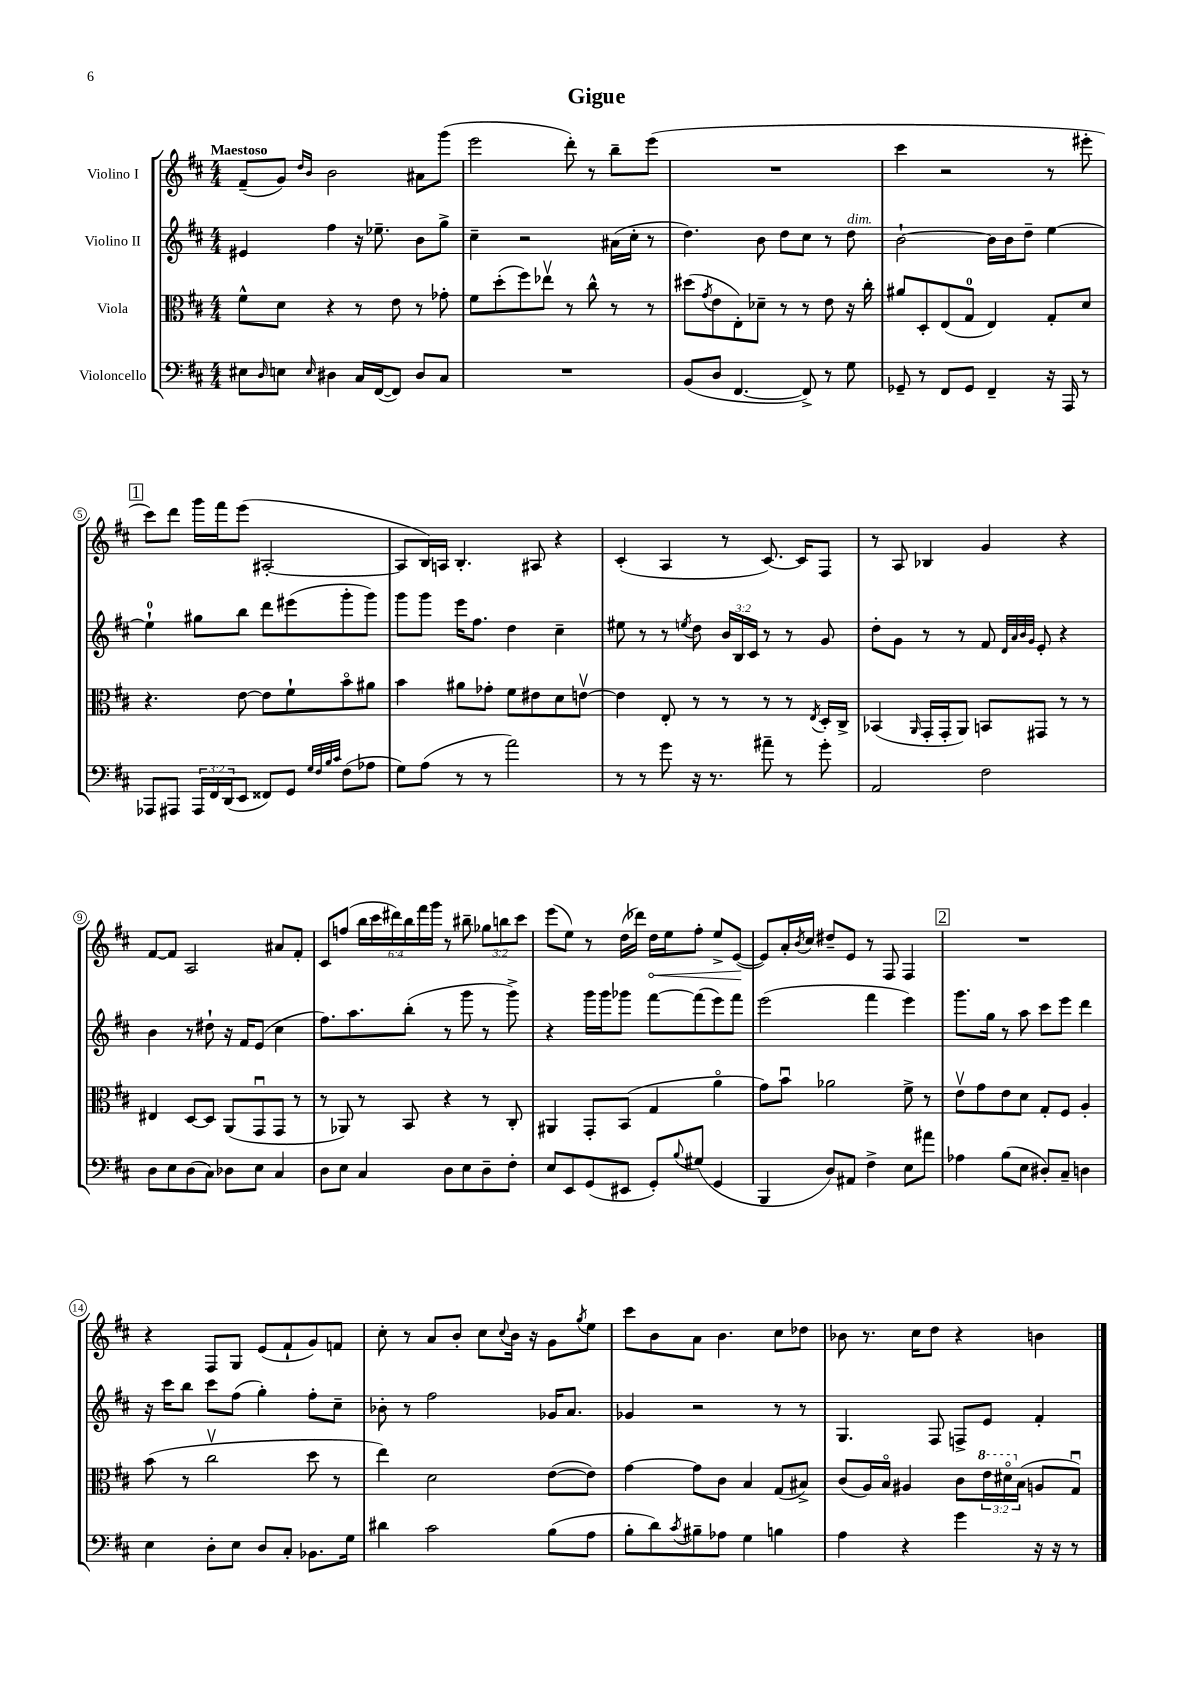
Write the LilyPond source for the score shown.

\header { title = "Gigue" }
<<
\new StaffGroup <<
\new Staff = "s0" \with { instrumentName = "Violino I" } {
    \clef treble \key d \major \numericTimeSignature \time 4/4 \override Staff.TupletNumber.text = #tuplet-number::calc-fraction-text \tempo "Maestoso"
    fis'8--( g'8) \grace { d''16 b'16 } b'2 ais'8 g'''8( |
    e'''2 d'''8-.) r8 b''8-- e'''8( |
    R1 |
    cis'''4 r2 r8 eis'''8-. |
    \mark \markup { \box "1" } cis'''8) d'''8 g'''16 fis'''16 e'''8( ais2~-. |
    ais8 b16) a16 b4.-. ais8 r4 |
    cis'4-.( a4 r8 cis'8.~) cis'16 fis8 |
    r8 a8 bes4 g'4 r4 |
    fis'8~ fis'8 a2 ais'8 fis'8-. |
    cis'8 f''8( \tuplet 6/4 { b''16 cis'''16 dis'''16) b''16 fis'''16 g'''16 } r8 bis''8-- \tuplet 3/2 { ges''8 b''8 cis'''8 } |
    e'''8( e''8) r8 d''16( des'''16) \once \override Hairpin.circled-tip = ##t d''16\< e''16 fis''8-. e''8-> e'8~\!( |
    e'8) a'16-. \acciaccatura { b'8 } cis''16 dis''8-- e'8 r8 fis8 fis4 |
    \mark \markup { \box "2" } R1 |
    r4 fis8 g8 e'8( fis'8-! g'8) f'8 |
    cis''8-. r8 a'8 b'8-. cis''8 \appoggiatura { cis''8 } b'16 r16 g'8 \acciaccatura { g''8 } e''8 |
    cis'''8 b'8 a'8 b'4. cis''8 des''8 |
    bes'8 r8. cis''16 d''8 r4 b'4 \bar "|." |
}
\new Staff = "s1" \with { instrumentName = "Violino II" } {
    \clef treble \key d \major \numericTimeSignature \time 4/4 \override Staff.TupletNumber.text = #tuplet-number::calc-fraction-text
    eis'4 fis''4 r16 ees''8.-- b'8 g''8-> |
    cis''4-- r2 ais'16( cis''16-. r8 |
    d''4.) b'8 d''8 cis''8 r8 d''8^\markup { \italic "dim." } |
    b'2~-! b'16 b'16 d''8-- e''4~ |
    \mark \markup { \box "1" } e''4-0-! gis''8 b''8 d'''8 eis'''8( g'''8-. g'''8) |
    g'''8 g'''8 e'''16 fis''8. d''4 cis''4-- |
    eis''8 r8 r8 \acciaccatura { e''8 } d''8 \tuplet 3/2 { b'16 b16 cis'16 } r8 r8 g'8 |
    d''8-. g'8 r8 r8 fis'8 \grace { d'32 a'32 b'32 g'32 } e'8-. r4 |
    b'4 r8 dis''8-! r16 fis'16 e'8( cis''4 |
    fis''8.) a''8. b''8-.( r8 g'''8 r8 g'''8->) |
    r4 g'''16 g'''16 ges'''8 fis'''8~ fis'''8( e'''8) fis'''8 |
    e'''2( fis'''4 e'''4) |
    \mark \markup { \box "2" } g'''8. g''16 r8 a''8 cis'''8 e'''8 d'''4 |
    r16 cis'''16 b''8 cis'''8 fis''8( g''4-.) fis''8-. cis''8-- |
    bes'8-. r8 fis''2 ges'16 a'8. |
    ges'4 r2 r8 r8 |
    g4. fis8 f8-> e'8 fis'4-. \bar "|." |
}
\new Staff = "s2" \with { instrumentName = "Viola" } {
    \clef alto \key d \major \numericTimeSignature \time 4/4 \override Staff.TupletNumber.text = #tuplet-number::calc-fraction-text
    fis'8-^ d'8 r4 r8 e'8 r8 ges'8-. |
    fis'8 d''8-.( fis''8) ees''8\upbow r8 cis''8-^ r8 r8 |
    dis''8( \acciaccatura { g'8 } e'8 e8-.) des'8-- r8 r8 e'8 r16 cis''16-. |
    ais'8 d8-. e8( g8-0 e4) g8-. d'8 |
    \mark \markup { \box "1" } r4. e'8~ e'8 fis'8-! b'8\flageolet ais'8 |
    b'4 ais'8 ges'8-. fis'8 eis'8 d'8 e'8~\upbow |
    e'4 e8-. r8 r8 r8 r8 \acciaccatura { e8 } d16-. cis16-> |
    bes,4( \grace { a,16 } g,16-. g,16-. a,8) b,8 gis,8 r8 r8 |
    eis4 d8~ d8 a,8( g,8\downbow g,8 r8 |
    r8 aes,8) r8 b,8 r4 r8 cis8-. |
    ais,4 g,8-. b,8( g4 a'4\flageolet |
    g'8) b'8\downbow aes'2 fis'8-> r8 |
    \mark \markup { \box "2" } e'8\upbow g'8 e'8 d'8 g8-. fis8 a4-. |
    b'8( r8 cis''2\upbow d''8 r8 |
    e''4) d'2 e'8~( e'8) |
    g'4~ g'8 cis'8 b4 g8( bis8->) |
    cis'8( a16) b16\flageolet ais4 cis'8 \tuplet 3/2 { \ottava #1 e''16 dis''16\flageolet \ottava #0 b16( } a8 g8\downbow) \bar "|." |
}
\new Staff = "s3" \with { instrumentName = "Violoncello" } {
    \clef bass \key d \major \numericTimeSignature \time 4/4 \override Staff.TupletNumber.text = #tuplet-number::calc-fraction-text
    eis8 \grace { d16 } e8 \grace { e16 } dis4 cis16 fis,16~( fis,8) dis8 cis8 |
    R1 |
    b,8( d8 fis,4.~ fis,8->) r8 g8 |
    ges,8-- r8 fis,8 ges,8 fis,4-- r16 a,,16 r8 |
    \mark \markup { \box "1" } aes,,8 ais,,8 \tuplet 3/2 { ais,,16 fis,16 d,16( } e,8 fisis,8) g,8 \grace { g32 fis32 b32 cis'32 } fis8( aes8 |
    g8) a8( r8 r8 a'2) |
    r8 r8 g'8 r16 r8. ais'8-- r8 g'8-. |
    a,2 fis2 |
    d8 e8 d8( cis8) des8 e8 cis4 |
    d8 e8 cis4 d8 e8 d8-- fis8-. |
    e8 e,8 g,8( eis,8 g,8-.) \appoggiatura { b8 } gis8( g,4 |
    b,,4 d8) ais,8 fis4-> e8 ais'8 |
    \mark \markup { \box "2" } aes4 b8( e8 dis8-.) cis8-- d4 |
    e4 d8-. e8 d8 cis8-. bes,8. g16 |
    dis'4 cis'2 b8( a8 |
    b8-. d'8) \acciaccatura { cis'8 } bis8-- aes8 g4 b4 |
    a4 r4 g'4 r16 r16 r8 \bar "|." |
}
>>
>>
\layout { \context { \Score \override BarNumber.stencil = #(make-stencil-circler 0.1 0.3 ly:text-interface::print) } }
